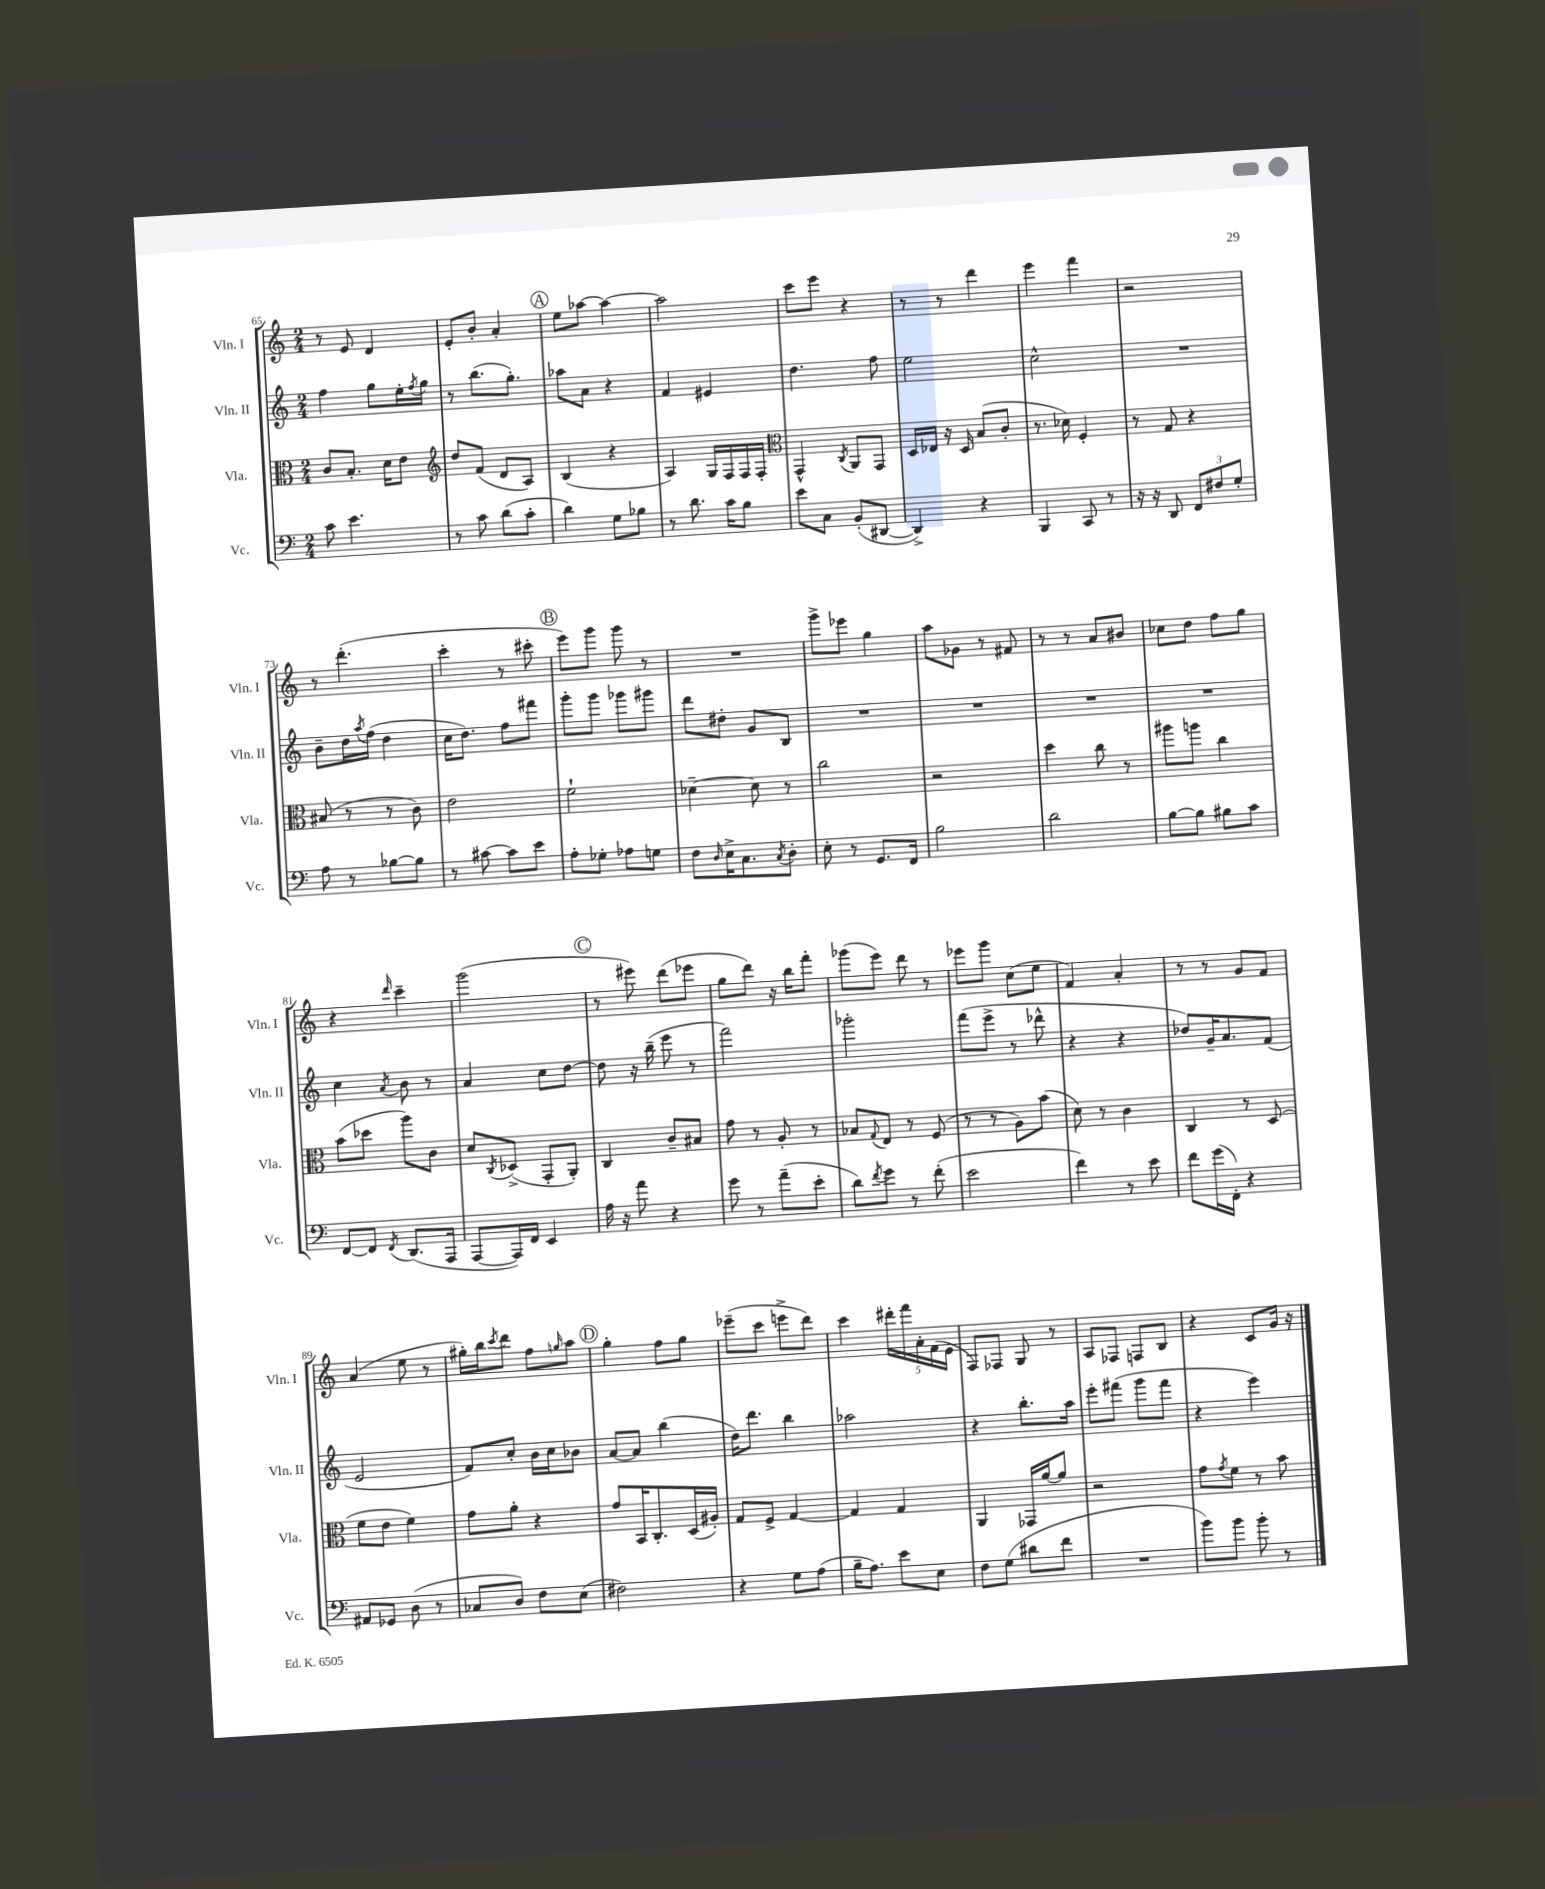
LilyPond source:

<<
\new StaffGroup <<
\new Staff = "s0" \with { instrumentName = "Vln. I" shortInstrumentName = "Vln. I" } {
    \clef treble \key c \major \numericTimeSignature \time 2/4
    r8 e'8 d'4 |
    e'8-. b'8-. a'4-. |
    \mark \markup { \circle "A" } e''8 aes''8~ aes''4~ |
    aes''2 |
    c'''8 e'''8 r4 |
    r8 r8 d'''4 |
    e'''4 f'''4 |
    r2 |
    r8 d'''4.-.( |
    c'''4-. r8 cis'''8-. |
    \mark \markup { \circle "B" } e'''8) g'''8 g'''8 r8 |
    R2 |
    g'''8-> ees'''8 g''4 |
    a''8 ges'8 r8 fis'8 |
    r8 r8 a'8 bis'8 |
    ces''8 d''8 f''8 g''8 |
    r4 \grace { d'''16 } c'''4-- |
    g'''2( |
    \mark \markup { \circle "C" } r8 eis'''8) d'''8( ees'''8 |
    g''8 d'''8) r16 b''16 f'''8-. |
    ges'''8( e'''8) d'''8 r8 |
    ees'''8 g'''8 c''8( e''8 |
    f'4) a'4-. |
    r8 r8 g'8 f'8 |
    a'4( e''8 r8 |
    gis''16-.) b''16 \acciaccatura { c'''8 } d'''8 f''8 \grace { g''16 } a''8 |
    \mark \markup { \circle "D" } g''4-. f''8 g''8 |
    ees'''8--( c'''8 e'''8-> d'''8) |
    c'''4 \tuplet 5/4 { dis'''16-. f'''16 a'16-. f'16( e'16 } |
    f8) fes8 g8 r8 |
    a8 fes8 f8 b8 |
    r4 c'8 g'16 r16 \bar "|." |
}
\new Staff = "s1" \with { instrumentName = "Vln. II" shortInstrumentName = "Vln. II" } {
    \clef treble \key c \major \numericTimeSignature \time 2/4
    f''4 g''8 e''16-. \acciaccatura { f''8 } g''16 |
    r8 b''8.( g''8.-.) |
    \mark \markup { \circle "A" } aes''8 a'8 r4 |
    f'4 eis'4 |
    d''4. f''8 |
    e''2 |
    c''2-^ |
    R2 |
    b'8-- d''16 \acciaccatura { a''8 } f''16( d''4 |
    c''16 d''8.) f''8 fis'''8 |
    \mark \markup { \circle "B" } g'''8-. g'''8 ges'''8 gis'''8 |
    d'''8 dis''8-. g'8 b8 |
    R2 |
    R2 |
    R2 |
    R2 |
    c''4 \acciaccatura { a'8 } b'8 r8 |
    a'4 c''8 d''8~ |
    \mark \markup { \circle "C" } d''8 r16 b''16--( e'''8 r8 |
    f'''2) |
    ges'''2-. |
    f'''8( e'''8-> r8 des'''8-^ |
    r4 r4 |
    des''8) g'16-- a'8. f'8( |
    e'2 |
    f'8) c''8-. b'16 c''16 bes'8 |
    \mark \markup { \circle "D" } a'8~ a'8 b''4( |
    d''16) d'''8. b''4 |
    aes''2 |
    r4 b''8.-. a''16 |
    e'''8-. fis'''8( g'''8 fis'''8 |
    r4 e'''4) \bar "|." |
}
\new Staff = "s2" \with { instrumentName = "Vla." shortInstrumentName = "Vla." } {
    \clef alto \key c \major \numericTimeSignature \time 2/4
    c'8 b8.-. d'16 e'8 |
    \clef treble d''8 f'8( d'8 a8) |
    \mark \markup { \circle "A" } b4( r4 |
    a4) g16 f16 f16 f16-. |
    \clef alto g,4-^ \acciaccatura { c8 } a,8 g,8 |
    d16 ees16 r16 d16 b8( c'8-. |
    r8. des'16) f4-. |
    r8 g8 r4 |
    bis8( r8 r8 c'8) |
    e'2 |
    \mark \markup { \circle "B" } f'2-! |
    des'4~-- des'8 r8 |
    c''2 |
    r2 |
    d''4 c''8 r8 |
    ais''8 a''8 c''4 |
    b'8( des''8 a''8) c'8 |
    d'8 \acciaccatura { c8 } des8->( g,8-. a,8-.) |
    \mark \markup { \circle "C" } c4 c'8-- bis8 |
    g'8 r8 a8-. r8 |
    bes8 \appoggiatura { g8 } e8 r8 f8( |
    r8 r8 a8) b'8( |
    d'8) r8 c'4 |
    c4 r8 d8( |
    f'8 e'8 f'4) |
    g'8 a'8-. r4 |
    \mark \markup { \circle "D" } g'8 b,16 c8.-. d16( ais16-.) |
    g8 f8-> g4~ |
    g4 g4 |
    a,4 ges,16 a'16~ a'8 |
    r2 |
    g'8 \acciaccatura { g'8 } f'8 r8 b'8 \bar "|." |
}
\new Staff = "s3" \with { instrumentName = "Vc." shortInstrumentName = "Vc." } {
    \clef bass \key c \major \numericTimeSignature \time 2/4
    c'8 e'4. |
    r8 c'8 d'8( c'8-. |
    \mark \markup { \circle "A" } d'4) g8 bes8 |
    r8 d'8. c'16 b8 |
    e'8 c8 b,8-.( dis,8~ |
    dis,4->) r4 |
    b,,4 c,8 r8 |
    r16 r16 d,8 \tuplet 3/2 { f,8 fis8 g8-. } |
    a8 r8 bes8~ bes8 |
    r8 cis'8~ cis'8 e'8 |
    \mark \markup { \circle "B" } a8-. ges8-. aes8 g8 |
    f8 \grace { d16 } e16-> c8. \acciaccatura { c8 } d8-. |
    e8-. r8 g,8. f,16 |
    b2 |
    d'2 |
    b8~ b8 bis8 c'8 |
    f,8~ f,8 \acciaccatura { f,8 } d,8.( a,,16 |
    a,,8~ a,,16) f,16 e,4 |
    \mark \markup { \circle "C" } a16 r16 a'8 r4 |
    g'8 r8 a'8--( e'8-. |
    d'8) \acciaccatura { f'8 } g'8 r8 f'8-.( |
    e'2 |
    f'4) r8 e'8 |
    f'8 g'16( f,16-.) r4 |
    ais,8 ges,8 d8( r8 |
    ces8 d8) f8 e8( |
    \mark \markup { \circle "D" } fis2) |
    r4 g8 a8( |
    b16-- a8.) e'8 e8 |
    f8 g8( dis'8 f'8 |
    R2 |
    b'8) b'8 b'8-. r8 \bar "|." |
}
>>
>>
\layout { \context { \Score currentBarNumber = #65 } }
